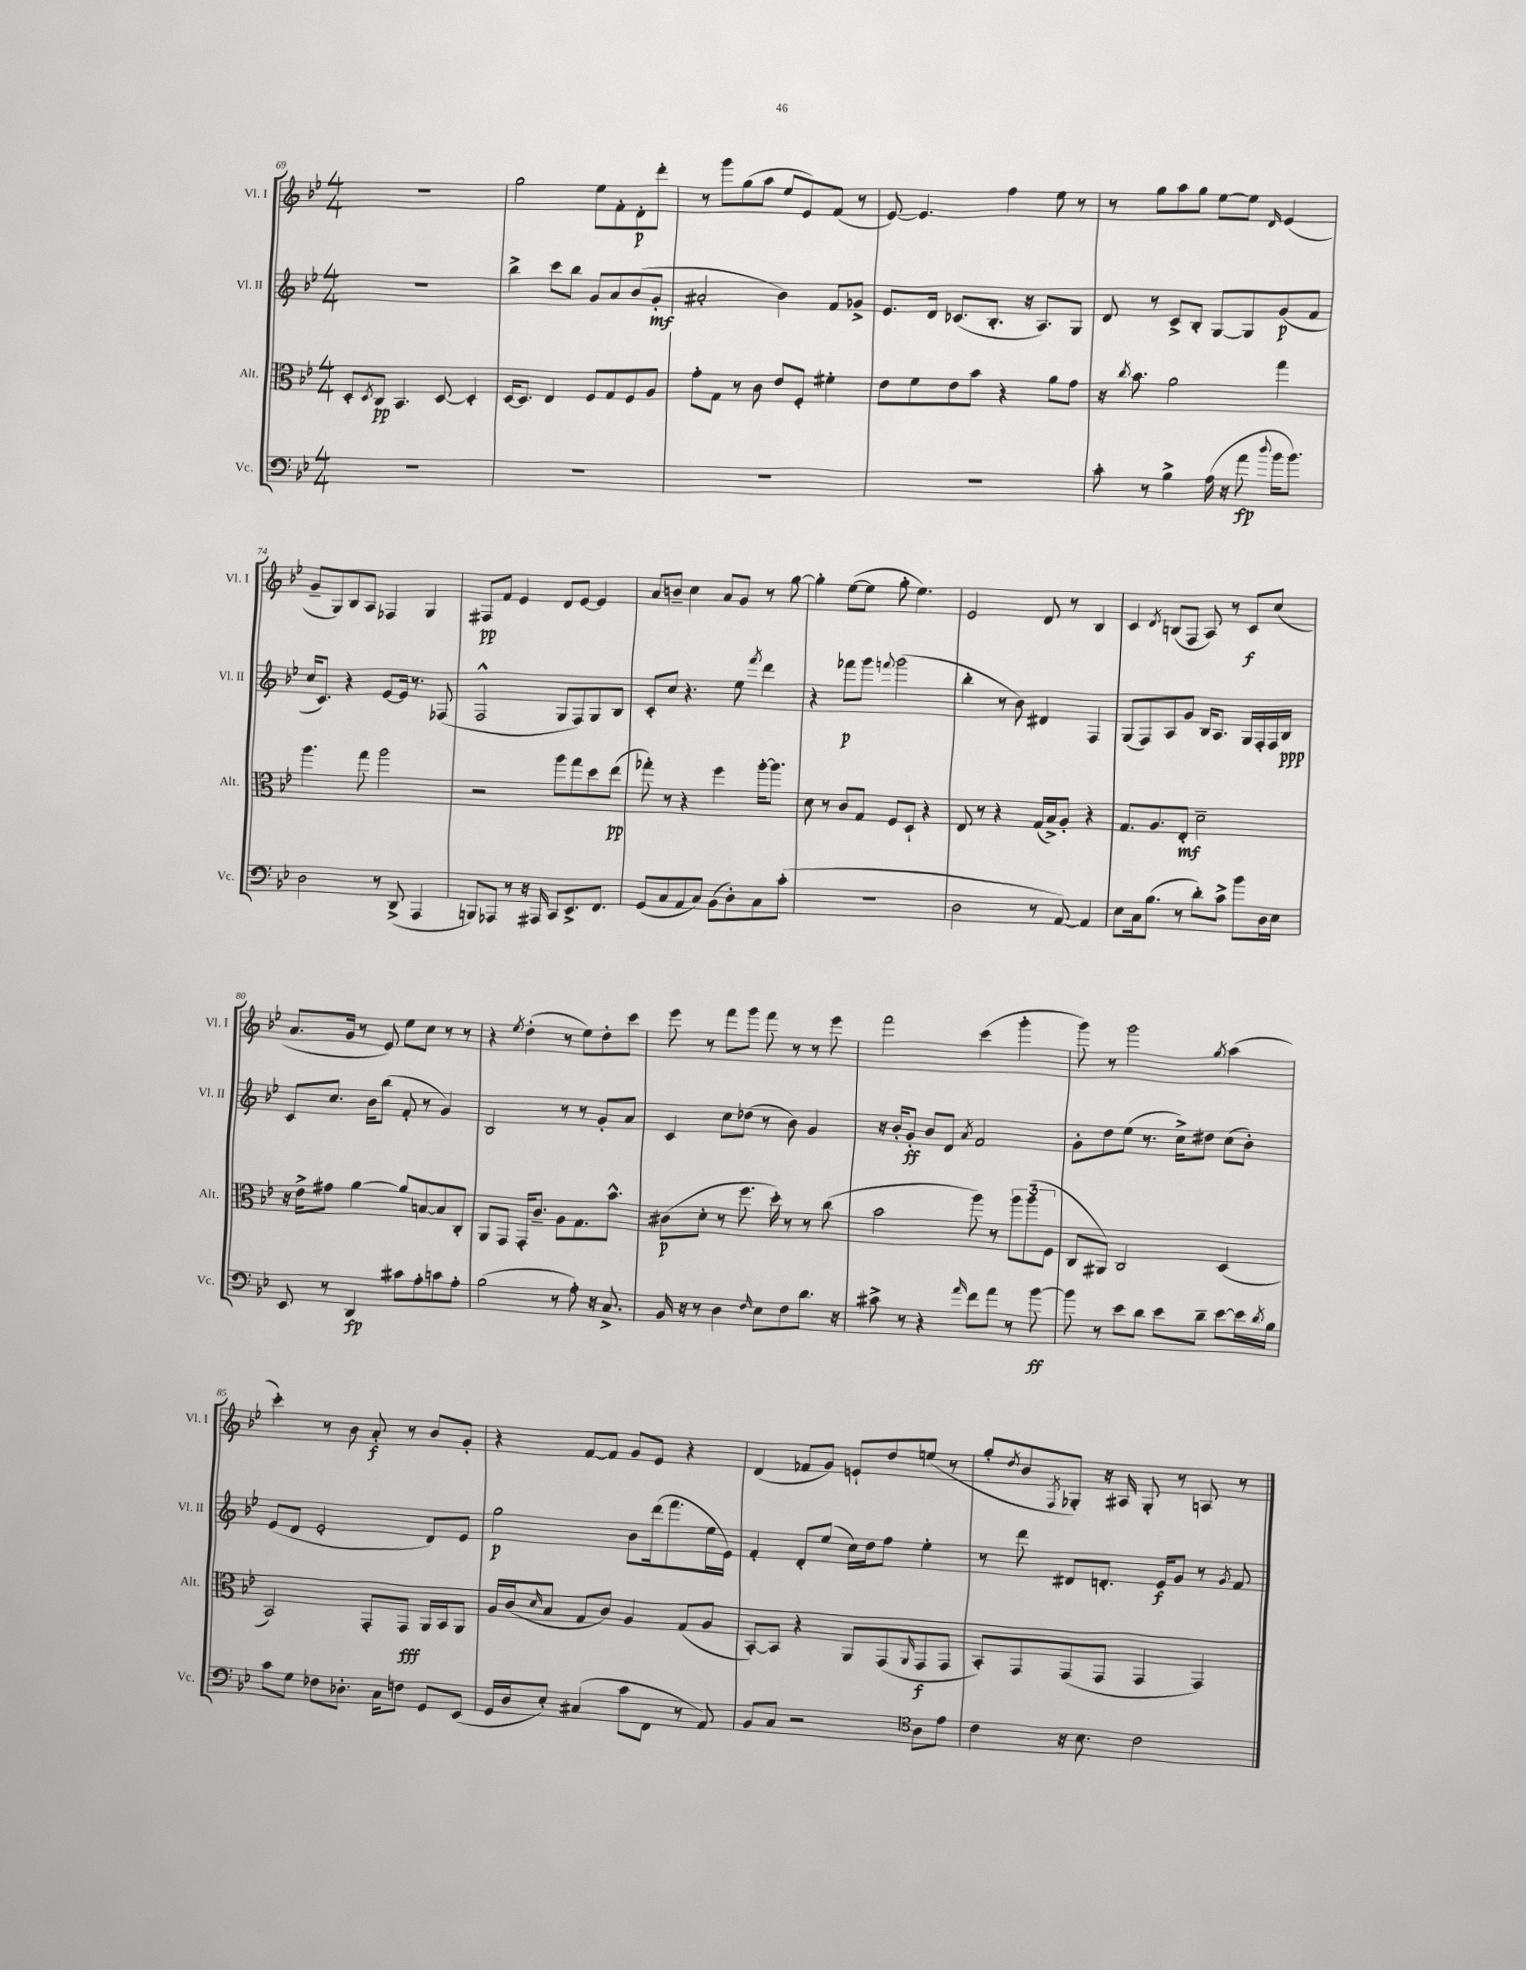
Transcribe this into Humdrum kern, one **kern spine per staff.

**kern	**dynam	**kern	**dynam	**kern	**dynam	**kern	**dynam
*part4	*part4	*part3	*part3	*part2	*part2	*part1	*part1
*staff4	*staff4	*staff3	*staff3	*staff2	*staff2	*staff1	*staff1
*I"Vc.	*	*I"Alt.	*	*I"Vl. II	*	*I"Vl. I	*
*I'Vc.	*	*I'Alt.	*	*I'Vl. II	*	*I'Vl. I	*
*clefF4	*	*clefC3	*	*clefG2	*	*clefG2	*
*k[b-e-]	*	*k[b-e-]	*	*k[b-e-]	*	*k[b-e-]	*
*M4/4	*	*M4/4	*	*M4/4	*	*M4/4	*
=69	=69	=69	=69	=69	=69	=69	=69
1r	.	8D'/L	.	1r	.	1r	.
.	.	8qD/	.	.	.	.	.
.	.	8C/J	pp	.	.	.	.
.	.	4.BB-/	.	.	.	.	.
.	.	[8D/	.	.	.	.	.
.	.	4D'/]	.	.	.	.	.
=70	=70	=70	=70	=70	=70	=70	=70
1r	.	[16D/KL	.	4bb-^\	.	2gg\	.
.	.	8.D/J]	.	.	.	.	.
.	.	4E-/	.	8ccc\L	.	.	.
.	.	.	.	8bb-\J	.	.	.
.	.	8F/L	.	8g/L	.	8ee-\L	.
.	.	8G/	.	8a/	.	8f'\	.
.	.	8F/	.	(8b-/	.	8d'\	p
.	.	8A/J	.	8g'/J	mf	8ddd'\J	.
=71	=71	=71	=71	=71	=71	=71	=71
1r	.	8g'\L	.	2a#X'/	.	8r	.
.	.	8G\J	.	.	.	8ggg\L	.
.	.	8r	.	.	.	(8gg\	.
.	.	8c\	.	.	.	8aa\J	.
.	.	8e-/L	.	4b-\)	.	8ee-/L	.
.	.	8F'/J	.	.	.	8e-/)	.
.	.	4f#X'\	.	8f/L	.	(8f/J	.
.	.	.	.	8g-X^/J	.	8r	.
=72	=72	=72	=72	=72	=72	=72	=72
1r	.	8e-\L	.	8.e-/L	.	[8e-/)	.
.	.	8f\	.	.	.	4.e-/]	.
.	.	.	.	16d/Jk	.	.	.
.	.	8e-\	.	(8.c-X/L	.	.	.
.	.	8b-\J	.	.	.	.	.
.	.	.	.	8.B-'/J	.	.	.
.	.	4r	.	.	.	4ff\	.
.	.	.	.	16r	.	.	.
.	.	.	.	8.A/L)	.	.	.
.	.	8a\L	.	.	.	8ee-\	.
.	.	8g\J	.	8G/J	.	8r	.
=73	=73	=73	=73	=73	=73	=73	=73
8c'\	.	16r	.	8d/	.	8r	.
.	.	8qcc/	.	.	.	.	.
.	.	8.b-\	.	.	.	.	.
8r	.	.	.	8r	.	8gg\L	.
4B-^\	.	2a\	.	8c^/L	.	8aa\	.
.	.	.	.	8B-'/J	.	8gg\J	.
(16A\	.	.	.	[8G/L	.	[8ee-\L	.
16r	.	.	.	.	.	.	.
8a\	fp	.	.	8G/]	.	8ee-\J]	.
8qqdd/	.	.	.	.	.	16qqd/	.
16b-\KL	.	4gg\	.	(8g/	p	(4e-/	.
8.b-\J)	.	.	.	.	.	.	.
.	.	.	.	8f/J	.	.	.
!!LO:LB:g=z
=74	=74	=74	=74	=74	=74	=74	=74
2D\	.	4.aa\	.	16cc/KL	.	8g~/L	.
.	.	.	.	8.c/J)	.	.	.
.	.	.	.	.	.	8G/)	.
.	.	.	.	4r	.	8B-/	.
.	.	8gg\	.	.	.	8A/J	.
8r	.	2aa\	.	[8e-/L	.	4F-X/	.
(8DD^/	.	.	.	16e-/Jk]	.	.	.
.	.	.	.	8.r	.	.	.
4AAA/	.	.	.	.	.	4G/	.
.	.	.	.	(8F-X/	.	.	.
=75	=75	=75	=75	=75	=75	=75	=75
8BBBn/L)	.	2r	.	2F^^/	.	8F#X/L	pp
8AAA-X/J	.	.	.	.	.	8f/J	.
8r	.	.	.	.	.	4e-/	.
16r	.	.	.	.	.	.	.
16AAA#X/	.	.	.	.	.	.	.
8CC/L	.	8aa\L	.	8G/L	.	8d/L	.
8.EE-^/	.	8gg\	.	8F/)	.	[8e-/J	.
.	.	8dd\	.	8G/	.	4e-/]	.
8.FF/J	.	.	.	.	.	.	.
.	.	(8ee-\J	pp	8B-/J	.	.	.
=76	=76	=76	=76	=76	=76	=76	=76
(8GG/L	.	8gg-X'\)	.	8c'/L	.	8a/L	.
8C/	.	8r	.	8cc/J	.	8bn~/J	.
8AA/	.	4r	.	4.r	.	4cc\	.
8C/J)	.	.	.	.	.	.	.
(8BB-\L	.	4ff\	.	.	.	8a/L	.
8D'\)	.	.	.	8ee-\	.	8g/J	.
.	.	.	.	8qfff/	.	.	.
8C\	.	[16aa'\KL	.	4ddd\	.	8r	.
.	.	8.aa\J]	.	.	.	.	.
(8c'\J	.	.	.	.	.	[8gg\	.
=77	=77	=77	=77	=77	=77	=77	=77
1r	.	8d\	.	4r	.	4gg'\]	.
.	.	8r	.	.	.	.	.
.	.	8c/L	.	8fff-X\L	p	([8ee-\L	.
.	.	8G/J	.	8ggg\J	.	8ee-\J]	.
.	.	.	.	8qqfffn/	.	.	.
.	.	8F/L	.	(2ggg\	.	8gg'\	.
.	.	8D`/J	.	.	.	4.ee-\)	.
.	.	4r	.	.	.	.	.
=78	=78	=78	=78	=78	=78	=78	=78
2D\	.	8E-/	.	4bb-'\	.	2e-/	.
.	.	8r	.	.	.	.	.
.	.	4r	.	8r	.	.	.
.	.	.	.	8b-\)	.	.	.
8r	.	(16G/LL	.	4d#X/	.	8d/	.
.	.	16B-^/J)	.	.	.	.	.
[8AA/)	.	8A'/J	.	.	.	8r	.
4AA/]	.	4r	.	4F/	.	4B-/	.
=79	=79	=79	=79	=79	=79	=79	=79
8E-\L	.	8.G/L	.	(8G/L	.	4c/	.
16C\k	.	.	.	8F/)	.	.	.
(8.B-\J	.	8.A/	.	.	.	.	.
.	.	.	.	.	.	8qd/	.
.	.	.	.	8A/	.	(8Bn/L	.
8r	.	8E-'/J	mf	8g/J	.	8F/J	.
8d'\L)	.	2d~\	.	16B-/KL	.	8A/)	.
.	.	.	.	8.A/J	.	.	.
8c^\J	.	.	.	.	.	8r	.
8b-\L	.	.	.	16G/LL	.	8c/L	f
.	.	.	.	16F'/	.	.	.
16D\L	.	.	.	16F/	.	(8cc/J	.
16E-\JJ	.	.	.	16B-/JJ	ppp	.	.
!!LO:LB:g=z
=80	=80	=80	=80	=80	=80	=80	=80
8EE-/	.	16r	.	8c/L	.	8.a/L	.
.	.	16e-^\KL	.	.	.	.	.
8r	.	8g#X\J	.	8.cc/J	.	.	.
.	.	.	.	.	.	16g/Jk	.
4DD/	fp	[4a\	.	.	.	8r	.
.	.	.	.	16b-\KL	.	.	.
.	.	.	.	(8bb-\J	.	8e-/)	.
8c#X\L	.	8a/L]	.	8f'/	.	8ee-\L	.
8A'\	.	[8Bn/	.	8r	.	8cc\J	.
8cn\	.	8B/]	.	4g/)	.	8r	.
8A'\J	.	8C'/J	.	.	.	8r	.
=81	=81	=81	=81	=81	=81	=81	=81
(2B-\	.	8AA/L	.	2B-/	.	4r	.
.	.	8GG/J	.	.	.	.	.
.	.	.	.	.	.	8qee-/	.
.	.	16GG'/KL	.	.	.	(4dd'\	.
.	.	8.c~/J	.	.	.	.	.
8r	.	8A\L	.	8r	.	8r	.
8A'\)	.	8.G\	.	8r	.	8ee-\L)	.
16r	.	.	.	8g'/L	.	8dd'\	.
8.C^/	.	8.b-^^\J	.	.	.	.	.
.	.	.	.	8a/J	.	8ccc\J	.
=82	=82	=82	=82	=82	=82	=82	=82
16BB-/	.	(8c#X\L	p	4c/	.	8eee-\	.
16r	.	.	.	.	.	.	.
8r	.	8d'\J	.	.	.	8r	.
4D\	.	8r	.	8cc\L	.	8fff\L	.
.	.	8.ff\	.	(8dd-X\J	.	8ggg\J	.
16qqF/	.	.	.	.	.	.	.
8E-\L	.	.	.	8r	.	8fff\	.
.	.	16dd'\)	.	.	.	.	.
8F\	.	8r	.	8b-\)	.	8r	.
8.d\J	.	8r	.	4g/	.	8r	.
.	.	(8cc\	.	.	.	8eee-\	.
16r	.	.	.	.	.	.	.
=83	=83	=83	=83	=83	=83	=83	=83
8c#X^\	.	2b-\	.	16r	.	2fff\	.
.	.	.	.	16b-'/KL	.	.	.
8r	.	.	.	8g'/J	ff	.	.
4r	.	.	.	8b-/L	.	.	.
.	.	.	.	8d/J	.	.	.
16qqa/	.	.	.	8qa/	.	.	.
8f\L	.	8aa\)	.	2f/	.	(4ccc\	.
8a\J	.	8r	.	.	.	.	.
8r	.	12aa\L	.	.	.	4ggg'\	.
.	.	(12aa\	.	.	.	.	.
[8b-\	ff	.	.	.	.	.	.
.	.	12F\J	.	.	.	.	.
=84	=84	=84	=84	=84	=84	=84	=84
8b-\]	.	8C/L	.	8g'\L	.	8ggg\)	.
8r	.	8AA#X/J)	.	8dd\	.	8r	.
8e-\L	.	2C/	.	(8ee-\J	.	2ggg\	.
8d\J	.	.	.	8.r	.	.	.
8e-\L	.	.	.	.	.	.	.
.	.	.	.	16cc^\KL)	.	.	.
8d~\J	.	.	.	8dd#X\J	.	.	.
.	.	.	.	.	.	8qgg/	.
[8e-\L	.	(4D/	.	(8cc\L	.	(4aa\	.
16e-\L]	.	.	.	8b-'\J)	.	.	.
8qd/	.	.	.	.	.	.	.
16B-\JJ	.	.	.	.	.	.	.
!!LO:LB:g=z
=85	=85	=85	=85	=85	=85	=85	=85
8c\L	.	2BB-/)	.	(8e-/L	.	4ccc'\)	.
8G\J	.	.	.	8d/J	.	.	.
8F-X\L	.	.	.	2e-'/	.	8r	.
8.D-X'\J	.	.	.	.	.	8b-\	.
.	.	8GG'/L	.	.	.	8a'/	f
16C\KL	.	.	.	.	.	.	.
8Fn\J	.	8GG/J	fff	.	.	8r	.
8GG/L	.	16AA/LL	.	8d/L)	.	8b-/L	.
.	.	16BB-/J	.	.	.	.	.
(8EE-/J	.	8AA/J	.	8e-/J	.	8g'/J	.
=86	=86	=86	=86	=86	=86	=86	=86
16GG/LL	.	16A/LL	.	2gg\	p	4r	.
16D/J	.	(16c/J	.	.	.	.	.
.	.	16qqd/	.	.	.	.	.
8E-'/J)	.	8B-/J	.	.	.	.	.
(4C#X/	.	8G/L	.	.	.	[8f/L	.
.	.	8c/J)	.	.	.	8f/J]	.
8c\L	.	4A/	.	8b-\L	.	8g/L	.
8FF\J	.	.	.	(16ddd\k	.	8e-/J	.
.	.	.	.	8.fff\	.	.	.
8r	.	(8G/L	.	.	.	4r	.
8AA/)	.	8A/J	.	16ee-\L	.	.	.
.	.	.	.	16e-\JJ)	.	.	.
=87	=87	=87	=87	=87	=87	=87	=87
8BB-/L	.	[8BB-'/L)	.	4f'/	.	(4d/	.
8C/J	.	8BB-/J]	.	.	.	.	.
2r	.	4r	.	8d'/L	.	8f-X/L	.
.	.	.	.	(8ee-/J	.	8g/J)	.
.	.	8AA/L	.	16cc\LL)	.	8en`/L	.
.	.	.	.	16dd\J	.	.	.
.	.	(8GG/	.	8ff\J	.	8dd/	.
*clefC4	*	*	*	*	*	*	*
.	.	16qqAA/	.	.	.	.	.
8A\L	.	8GG/	f	4ee-'\	.	(8een/J	.
8e-\J	.	8GG/J	.	.	.	8r	.
=88	=88	=88	=88	=88	=88	=88	=88
4c\	.	8BB-'/L)	.	8r	.	8gg'/L	.
.	.	.	.	.	.	8qdd/	.
.	.	8GG/	.	8ddd\	.	8b-/	.
.	.	.	.	.	.	8qF/	.
16r	.	(8GG/	.	8d#X/L	.	8G-X'/J)	.
8.B-\	.	.	.	.	.	.	.
.	.	8GG/J	.	8.dn'/J	.	16r	.
.	.	.	.	.	.	16A#X/	.
2c\	.	4GG/	.	.	.	8G-'/	.
.	.	.	.	16e-/KL	f	.	.
.	.	.	.	8g/J	.	8r	.
.	.	4GG/)	.	8r	.	8An/	.
.	.	.	.	8qg/	.	.	.
.	.	.	.	8f/	.	8r	.
==	==	==	==	==	==	==	==
*-	*-	*-	*-	*-	*-	*-	*-
